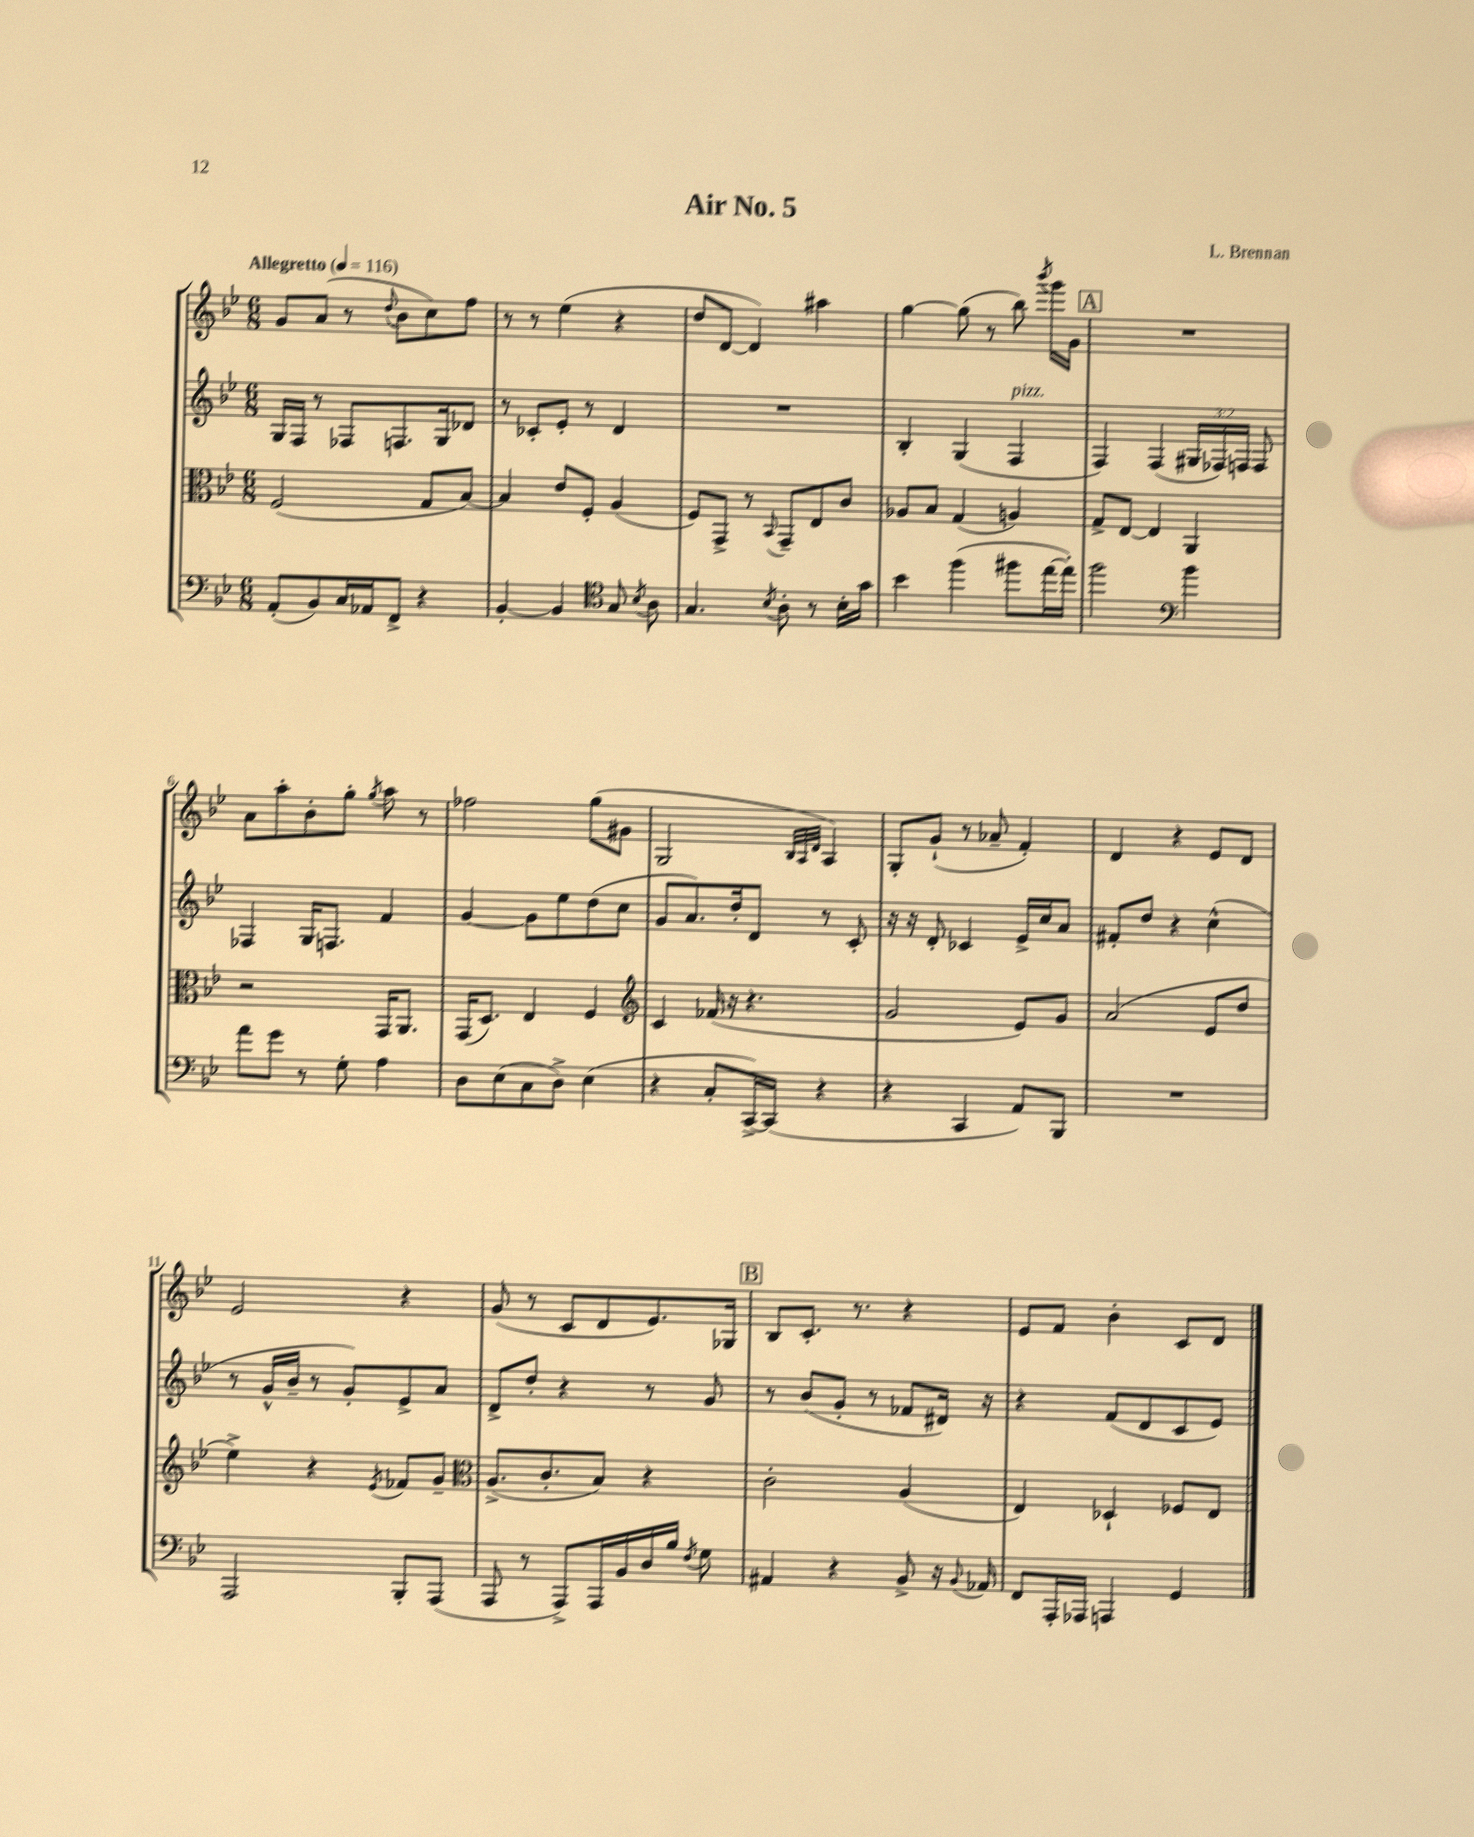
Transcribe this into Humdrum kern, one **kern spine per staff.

**kern	**kern	**kern	**kern
*part4	*part3	*part2	*part1
*staff4	*staff3	*staff2	*staff1
*clefF4	*clefC3	*clefG2	*clefG2
*k[b-e-]	*k[b-e-]	*k[b-e-]	*k[b-e-]
*M6/8	*M6/8	*M6/8	*M6/8
*MM116	*MM116	*MM116	*MM116
=1	=1	=1	=1
!	!	!	!LO:TX:a:B:t=Allegretto
(8AA'/L	(2F/	16G/LL	8g/L
.	.	16F/JJ	.
8BB-/)	.	8r	(8a/J
16C/L	.	8F-X/L	8r
16AA-X/J	.	.	.
.	.	.	8qqdd/
8FF^/J	.	8.Fn/	8b-\L
4r	8G/L	.	8cc\)
.	.	16G/k	.
.	[8B-/J)	8d-X/J	8ff\J
=2	=2	=2	=2
[4BB-'/	4B-/]	8r	8r
.	.	8c-X'/L	8r
4BB-/]	8e-/L	8e-'/J	(4ee-\
.	8F'/J	8r	.
*clefC4	*	*	*
8G/	(4A/	4d/	4r
8qB-/	.	.	.
8A\	.	.	.
=3	=3	=3	=3
4.G/	8F/L)	2.r	8dd/L
.	8GG^/J	.	[8d/J
.	8r	.	4d/])
8qB-/	8qqBB-/	.	.
8A'\	8GG~/L	.	.
8r	8E-/	.	4aa#X\
16B-'\LL	8c/J	.	.
16g\JJ	.	.	.
=4	=4	=4	=4
4b-\	8A-X/L	4B-'/	[4gg\
.	8B-/J	.	.
(4ff\	(4G/	(4G/	(8gg\]
.	.	.	8r
!	!	!LO:TX:a:i:t=pizz.	!
8ff#X\L	4An/)	4F/	8bb-\)
.	.	.	8qbbb-/
[16ee-\L	.	.	16ggg\LL
16ee-'\JJ])	.	.	16g\JJ
!!LO:REH:place=s1:t=A
=5	=5	=5	=5
2ff\	8G^/L	4F/)	2.r
.	[8E-/J	.	.
.	4E-/]	(4F/	.
*clefF4	*	*	*
4b-\	4AA/	24G#X/LL	.
.	.	24F-X/)	.
.	.	24Fn/JJ	.
.	.	8F/	.
!!LO:LB:g=z
=6	=6	=6	=6
8a\L	2r	4F-X/	8a\L
8g\J	.	.	8aa'\
8r	.	16G/KL	8b-'\
.	.	8.Fn/J	.
8G'\	.	.	8gg'\J
.	.	.	8qgg/
4A\	16GG/KL	4f/	8aa\
.	8.AA/J	.	.
.	.	.	8r
=7	=7	=7	=7
8D\L	(16GG/KL	[4g/	2ff-X\
.	8.D/J)	.	.
(8E-\	.	.	.
8C\	4E-/	8g\L]	.
8D^\J)	.	8ee-\	.
(4E-\	4F/	(8dd\	(8gg\L
.	.	8cc\J	8g#X\J
=8	=8	=8	=8
*	*clefG2	*	*
4r	4c/	8g/L	2G/
.	.	8.a/)	.
8C'/L	(16f-X/	.	.
.	16r	16dd'/k	.
[16CC^/L)	4.r	8d/J	.
(16CC/JJ]	.	.	.
.	.	.	32qqB-/LLL
.	.	.	32qqA/
.	.	.	32qqd/JJJ
4r	.	8r	4A/)
.	.	8c'/	.
=9	=9	=9	=9
4r	2g/	16r	8G'/L
.	.	16r	.
.	.	8d'/	(8g`/J
4CC/	.	4c-X/	8r
.	.	.	8a-X~/
8AA/L)	8e-/L)	16e-^/LL	4f'/)
.	.	16cc/J	.
8BBB-/J	8g/J	8a/J	.
=10	=10	=10	=10
2.r	(2a/	8f#X'/L	4d/
.	.	8dd/J	.
.	.	4r	4r
.	8e-/L	(4cc^^\	8e-/L
.	8dd/J	.	8d/J
!!LO:LB:g=z
=11	=11	=11	=11
2AAA/	4ee-^\)	8r	2e-/
.	.	16g^^/LL	.
.	.	16b-~/JJ	.
.	4r	8r	.
.	.	8g'/L)	.
.	8qe-/	.	.
8BBB-'/L	8f-X/L	8e-^/	4r
(8AAA/J	8g~/J	8a/J	.
=12	=12	=12	=12
*	*clefC3	*	*
8AAA/	(8.A^/L	8d^/L	(8g/
8r	.	8dd'/J	8r
.	8.c'/	.	.
8AAA^/L)	.	4r	8c/L
16AAA/L	8B-/J)	.	8d/
16BB-/	.	.	.
16D/	4r	8r	8.e-/)
16B-/JJ	.	.	.
8qF/	.	.	.
8G\	.	8g/	.
.	.	.	16G-X/Jk
!!LO:REH:place=s1:t=B
=13	=13	=13	=13
4AA#X/	2c'\	8r	8B-/L
.	.	(8b-/L	8.c'/J
4r	.	8g'/J	.
.	.	.	8.r
.	.	8r	.
8BB-^/	(4A/	8f-X/L	4r
16r	.	16d#X/Jk)	.
8qqBB-/	.	.	.
16AA-X/	.	16r	.
=14	=14	=14	=14
8FF/L	4E-/)	4r	8e-/L
16AAA'/L	.	.	8f/J
16AAA-X/JJ	.	.	.
4AAAn/	4D-X`/	(8f/L	4b-'\
.	.	8d/	.
4GG/	8F-X/L	8c/	8c/L
.	8E-/J	8e-/J)	8d/J
==	==	==	==
*-	*-	*-	*-
